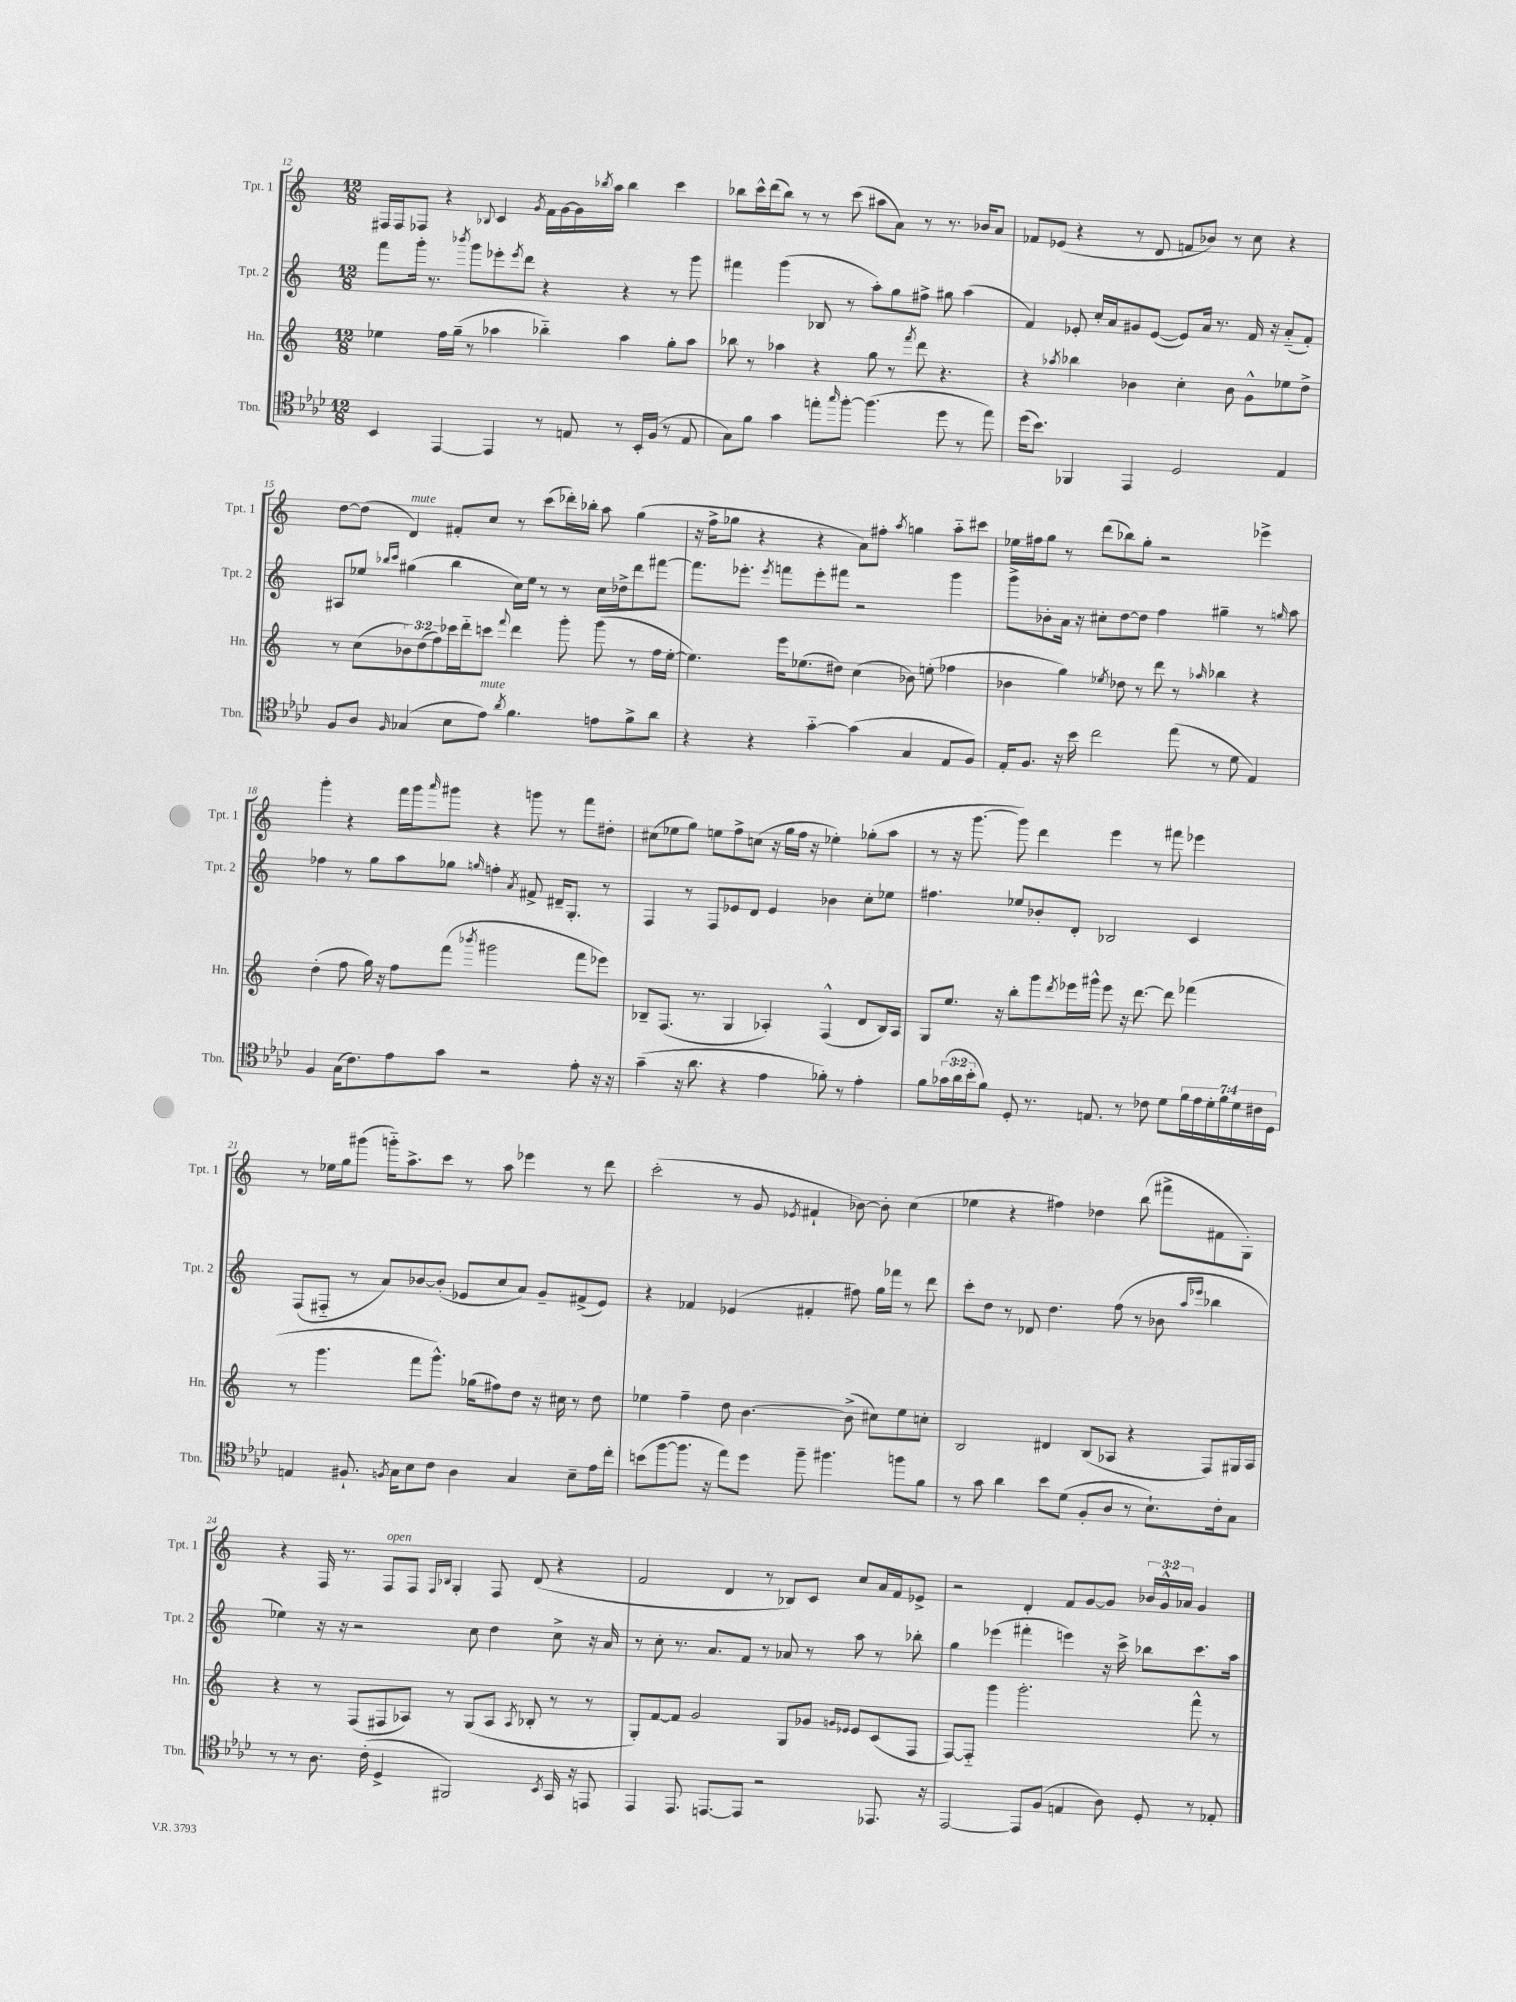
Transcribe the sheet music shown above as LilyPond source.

<<
\new StaffGroup <<
\new Staff = "s0" \with { instrumentName = "Tpt. 1" shortInstrumentName = "Tpt. 1" } {
    \clef treble \key c \major \numericTimeSignature \time 12/8 \override Staff.TupletNumber.text = #tuplet-number::calc-fraction-text
    fis16 fis16 fes8 r4 \appoggiatura { bes8 } c'4 \acciaccatura { g'8 } f'16 g'16~ g'16 \acciaccatura { bes''8 } a''16 bes''4 c'''4 |
    bes''8 c'''16-^ d'''16( bes''8) r8 r8 c'''8( ais''8 a'8) r8 r8. bes'16 a'8 |
    fes'8 ees'8( r4 r8 d'8 f'8 bes'8) r8 c''8 r4 |
    d''8~ d''8( d'4^\markup { \italic "mute" }) fis'8-. c''8 r8 c'''8( des'''16-.) bes''16-. a''8 g''4( |
    r16 f''16-> ges''8 r4 r4 a'8) fis''8-. \acciaccatura { a''8 } g''4 a''8-_ cis'''8 |
    ees''16 fis''16 g''8 r8 d'''8( bes''8) g''8-. r2 ees'''4-> |
    g'''4-. r4 f'''16 g'''16 \grace { a'''16 } gis'''8 r4 g'''8 r8 f'''8 dis''8-. |
    cis''8( ees''8 g''8) e''8 f''8-> c''8( r16 g''16 f''16 r16 ees''4-.) ges''8-.( a''8 |
    r8 r16 g'''8.~ g'''8) d'''4 e'''4 r8 fis'''8 ees'''4 |
    r8 ees''16 g''16 gis'''8( g'''16-_) a''8.-> c'''8 r8 a''8 ees'''4 r8 d'''8 |
    c'''2-.( r8 g'8 \acciaccatura { ees'8 } fis'4-! bes'8~) bes'8-. c''4( |
    ees''4 r4 fis''4) des''4 b''8( fis'''8-> fis'8 g8-.) |
    r4 f16 r8. f8^\markup { \italic "open" } f8 \grace { f16 bes16 } g4-. f8 d'8( r4 |
    f'2 d'4 r8 bes8) c'8 c''8 a'16 f'16 ees'8-> |
    r2 d'4-. f'8 g'8~ g'8 \tuplet 3/2 { bes'16 g'16-^ aes'16 } g'4 \bar "|." |
}
\new Staff = "s1" \with { instrumentName = "Tpt. 2" shortInstrumentName = "Tpt. 2" } {
    \clef treble \key c \major \numericTimeSignature \time 12/8
    f'''8 g'''16-. r8. \acciaccatura { bes'''8 } g'''8 ees'''8-. \acciaccatura { ees'''8 } d'''8 r4 r4 r8 g'''8 |
    fis'''4 g'''4( bes8 r8 a''8-.) g''8 fis''8-> gis''8 a''4( |
    f'4) ees'8-. c''16-. a'16 gis'8 ees'8~( ees'8) a'16 r8. f'16 r16 a'8-_( f'8-.) |
    ais8 ees''8 \grace { bes''16 c'''16 } gis''4( bes''4 c''16) ees''16 r8 r8 c''16 des''16-> d'''8 fis'''8~ |
    fis'''8. ees'''8.-. \acciaccatura { ees'''8 } f'''8 ees'''8-. fis'''8 r2 g'''4 |
    g'''8-> bes'8-. a'16 r16 cis''8-. d''8~ d''8 f''4 gis''4-- r8 \grace { g''16 } a''8 |
    fes''4 r8 g''8 a''8 ges''8 \grace { g''16 } f''4-. \acciaccatura { a'8 } fis'8-> dis'16-- g8.-. r8 |
    f4 r8 f8 ees'8 d'8 ees'4 bes'4 c''8-. ees''8 |
    fis''4. ees''8 bes'8-. d'8-. bes2 c'4 |
    f8( fis8-_ r8 a'8) bes'8~ bes'8-.( ees'8 c''8 a'8) g'8-- fis'8->( ees'8) |
    r4 fes'4 ees'4( fis'4-. fis''8) g''16 fes'''16 r8 d'''8 |
    c'''8-. d''8 r8 des'8 d''4. f''8( r8 bes'8 \grace { a''16 ees'''16 } bes''4 |
    ees''4) r16 r16 r2 c''8 d''4 c''8-> r16 a'16 |
    r8 c''8-. r8. a'8. f'8 r8 aes'8 r8 a''8 r8 bes''8-. |
    g''4 ees'''4( fis'''4-. e'''4) r16 c'''16-> bes''8 c'''8. a''16 \bar "|." |
}
\new Staff = "s2" \with { instrumentName = "Hn." shortInstrumentName = "Hn." } {
    \clef treble \key c \major \numericTimeSignature \time 12/8 \override Staff.TupletNumber.text = #tuplet-number::calc-fraction-text
    ees''4 f''16 g''16--( r8 aes''4 bes''4-_) aes''4 g''8-. aes''8 |
    bes''8 r8 aes''4 r4 g''8 r8 \acciaccatura { f'''8 } d'''8 r4. |
    r4 \acciaccatura { aes''8 } bes''4 bes'4 c''4-. bes'8 g'8-^ ees''8 d''8-> |
    r8 c''8( \tuplet 3/2 { bes'8) d''8( f''8) } ces'''16 d'''16-_ c'''8 \appoggiatura { f'''8 } d'''4 g'''8-. g'''8( r8 f''16 e''16~-. |
    e''4.) e'''16 ees''8.( dis''8) c''4( bes'8) e''8-.( fes''4 |
    bes'4 g''4) \acciaccatura { ees''8 } des''8 r8 d'''8 r8 \grace { aes''16 } bes''4 r4 |
    d''4-.( f''8 g''16) r16 f''8 f'''8( \acciaccatura { bes'''8 } gis'''2 f'''8 ees'''8) |
    bes8-- f8.( r8. g4 aes4-.) f4-^( d'8 bes16) aes16 |
    g8 e''8. r16 b''8-. g'''8 \acciaccatura { d'''8 } ees'''16 gis'''16-^ ees'''8 r16 d'''8.~ d'''8 fes'''4( |
    r8 g'''4. f'''8 g'''8.-^) ges''16( fis''8) d''8 r16 cis''16 r8 d''8 |
    ees''4 f''4-- d''8 b'4.~ b'8->( cis''8) ees''8 c''8-. |
    b2 dis'4 b8( aes8 r4 f8) gis16 aes16 |
    r4 r8 f8( fis8 aes8) r8 g8( aes8 \acciaccatura { aes8 } bes8-. r8 r8 |
    g8-.) f'8~ f'8 g'2 g8 ges'8 \grace { g'16 ees'16 } ees'8 c'8( f8 |
    f8~) f8-_ g'''4 g'''2.-. f'''8-^ r8 \bar "|." |
}
\new Staff = "s3" \with { instrumentName = "Tbn." shortInstrumentName = "Tbn." } {
    \clef tenor \key aes \major \numericTimeSignature \time 12/8 \override Staff.TupletNumber.text = #tuplet-number::calc-fraction-text
    bes,4 ees,4~ ees,4 r8 e8 r8 bes,16-. f16( r8 e8 |
    g8) f'8 g'4 e''8-. \grace { g''16 } f''8~-. f''4.( des''8 r8 e''8) |
    des''16( bes'8.) fes,4 ees,4 des2 ees4 |
    f8 aes8 \grace { f16 } ges4( bes8 ees'8^\markup { \italic "mute" }) \acciaccatura { aes'8 } f'4. e'8 f'8-> aes'8 |
    r4 r4 g'4~-_ g'4( g4 ees8 f8) |
    ees16-. f8. r16 bes'16 c''2 ees''8( r8 des'8 ees4) |
    f4 g16( c'8.) ees'8 g'8 r2 ees'8-. r16 r16 |
    g'4--( r16 aes'8. r4 ees'4 fes'8-.) r8 ees'4-. |
    f'8 \tuplet 3/2 { ges'16( aes'16 bes'16-. } f'8) des8-. r8. e8. r8 ces'8 des'8 \tuplet 7/4 { f'16 ees'16 des'16-. f'16 des'16 cis'16 des16 } |
    e4 fis8.-! \acciaccatura { f8 } g16 bes8 c'8 aes4 g4 bes8-- ees'16 c''16-. |
    b'8( f''8~ f''8. r16 ees''8) des''8 f''8-- fis''4. f''8 f'8 |
    r8 g'8 aes'4 bes'8 des'8( f8-. aes8 r8 bes8.-!) c'16-. g8 |
    r8 r8 aes8. c'16-.( des4-> fis,2) \acciaccatura { bes,8 } g,16 r16 e,8 |
    ees,4 ees,8. e,8.~ e,8 r2 ees,8. r16 |
    ees,2~ ees,8 f8( e4 aes8) des8-. r8 ees8-. \bar "|." |
}
>>
>>
\layout { \context { \Score currentBarNumber = #12 } }
